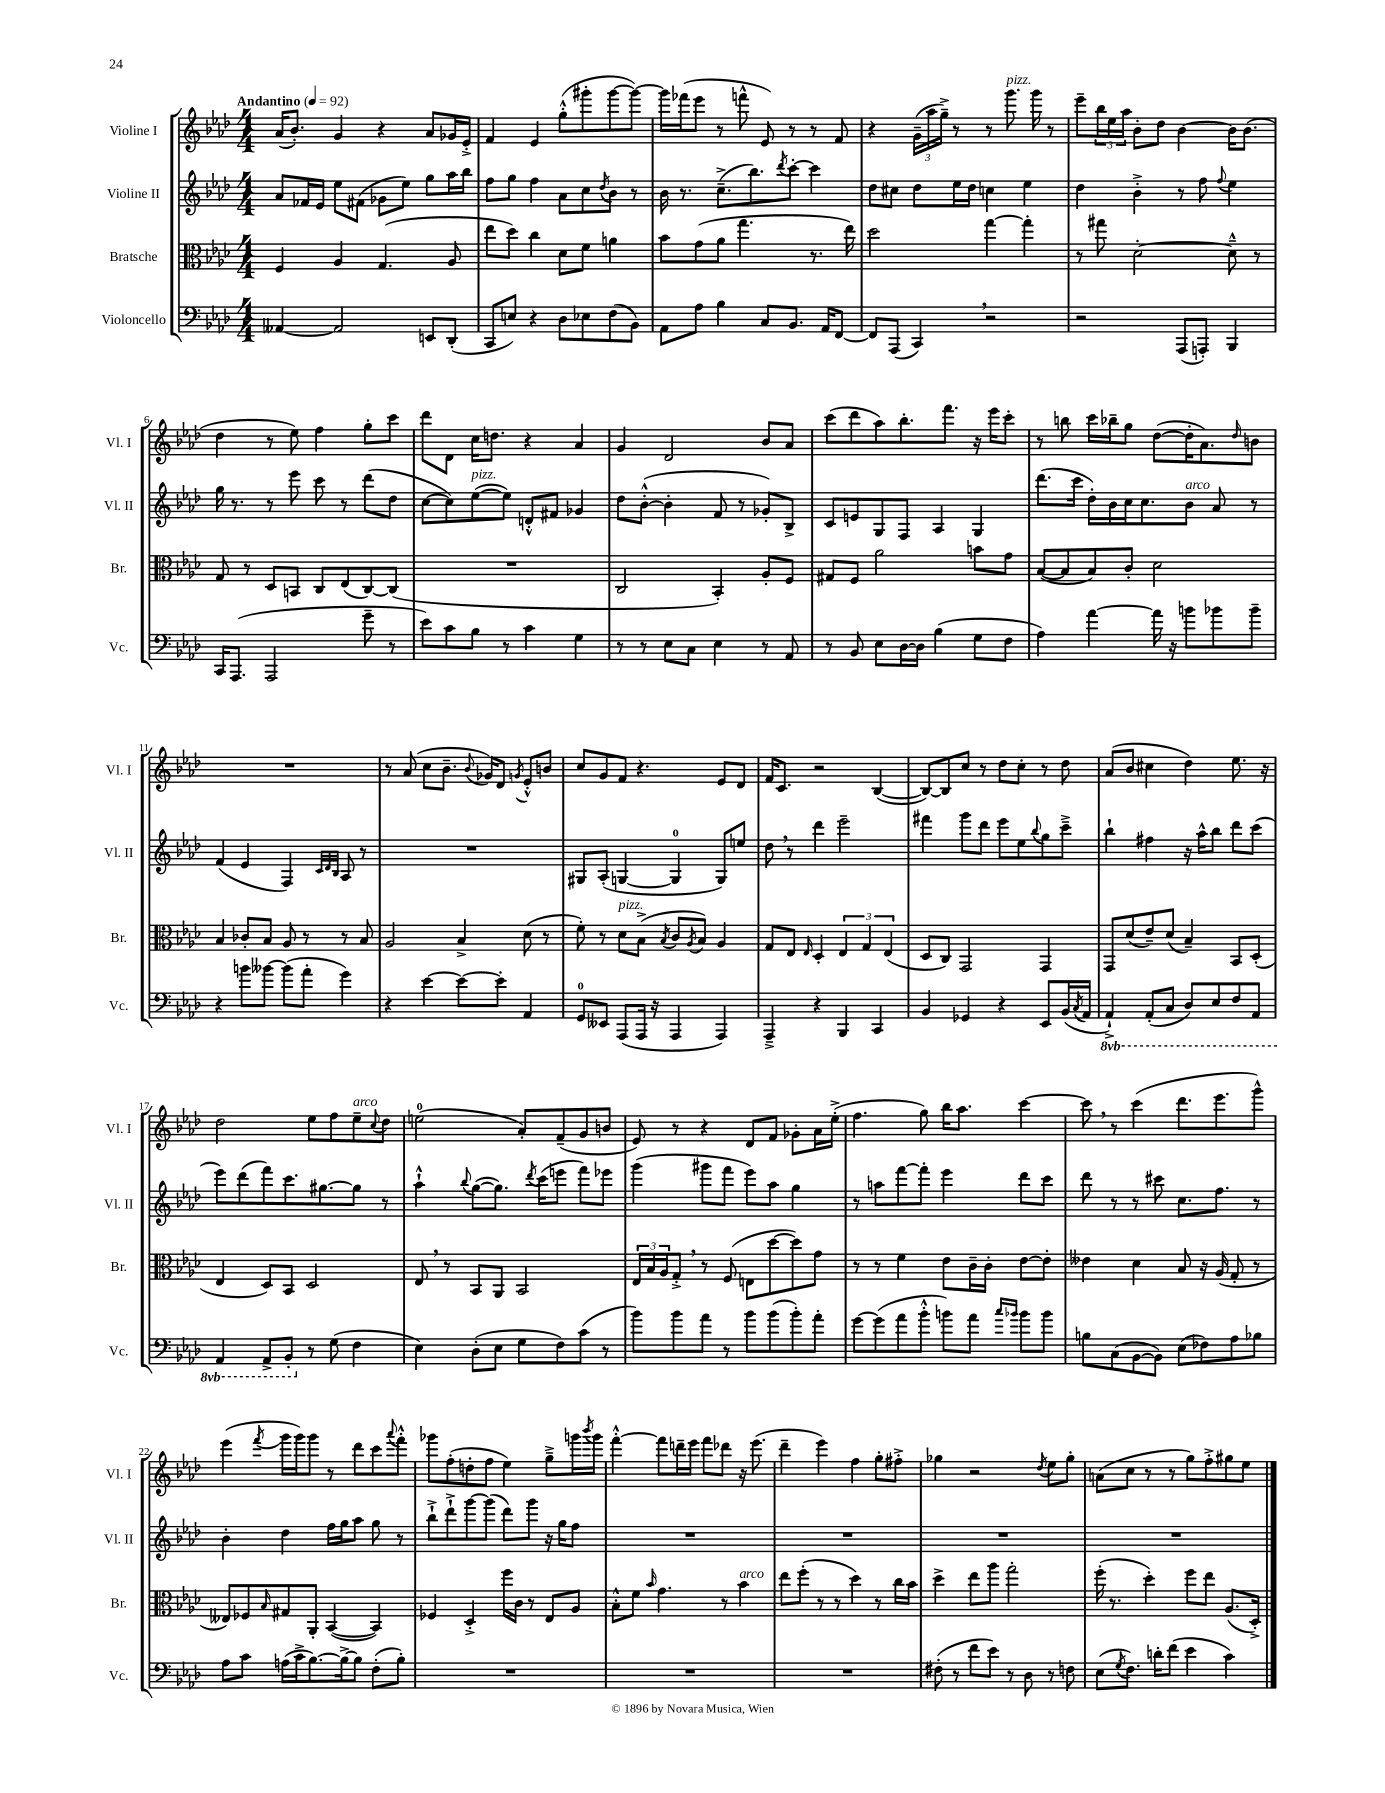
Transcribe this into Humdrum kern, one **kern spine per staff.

**kern	**kern	**kern	**kern
*staff4	*staff3	*staff2	*staff1
*clefF4	*clefC3	*clefG2	*clefG2
*k[b-e-a-d-]	*k[b-e-a-d-]	*k[b-e-a-d-]	*k[b-e-a-d-]
*M4/4	*M4/4	*M4/4	*M4/4
*MM92	*MM92	*MM92	*MM92
[4AA--	4F	8a-	(16a-
.	.	.	8.b-')
.	.	16f-	.
.	.	16e-	.
2AA--]	4A-	8ee-	4g
.	.	(8f#	.
.	(4.G	8g-	4r
.	.	8ee-)	.
8EE	.	8gg	8a-
(8DD-'	8A-	16aa-	16g-
.	.	16bb-	16e-'^
=	=	=	=
8CC	8ee-	8ff	4f
8E)	8dd-)	8gg	.
4r	4cc	4ff	4e-
8D-	8d-	8a-	(8gg'^^
8E-	8f	8cc	8ggg#'
.	.	8qdd-	.
(8F	4a	8b-	[8ggg#
8BB-)	.	8r	8ggg#_)
=	=	=	=
8AA-	8b-	16b-	16ggg#]
.	.	8.r	(16fff-
8A-	(8g	.	8eee-
4B-	8a-	(8.cc~^	8r
.	4.gg	.	8fff^^
.	.	8.bb-)	.
8C	.	.	8e-)
.	.	8qddd-	.
8.BB-	.	[8ccc'	8r
.	8.r	4ccc]	8r
16AA-	.	.	.
[8FF	.	.	8f
.	16ee-)	.	.
=	=	=	=
8FF]	2dd-	8dd-	4r
(8AAA-	.	8cc#	.
4CC)	.	8dd-	(24g~
.	.	.	24aa-
.	.	.	24gg~^)
.	.	16ee-	8r
.	.	16dd-	.
2r	[4gg	4cc	8r
.	.	.	8.ggg
.	4gg']	4ee-	.
.	.	.	16ggg
.	.	.	8r
=	=	=	=
2r	8r	4dd-	8eee-~
.	8gg#	.	24bb-
.	.	.	24ee-
.	.	.	24aa-
.	[2d-'	4b-'^	8b-'
.	.	.	8dd-
(8AAA-	.	8r	[4b-
8AAA')	.	8ff	.
.	.	8qqff	.
4BBB-	8d-~^^]	4ee-	16b-]
.	.	.	(8.b-
.	8r	.	.
=	=	=	=
16CC	8G	16gg	4dd-
(8.AAA-	.	8.r	.
.	8r	.	.
2AAA-	8D-	8r	8r
.	8BB	8eee-	8ee-)
.	8C	8ccc	4ff
.	(8E-	8r	.
8g~	[8C)	(8ddd-	8gg'
8r	(8C]	8dd-	8ccc
=	=	=	=
8e-)	1r	[8cc	8ddd-
8c	.	8cc])	8d-
8B-	.	([8ee-	16cc
.	.	.	8.dd
8r	.	8ee-])	.
4c	.	8d'^^	4r
.	.	8f#	.
4G	.	4g-	4a-
=	=	=	=
8r	2C	8dd-	4g
8r	.	([8b-'^^	.
8E-	.	4b-']	2d-
8C	.	.	.
4E-	4BB-')	8f	.
.	.	8r	.
8r	8A-'	8g-')	8b-
8AA-	8F	8B-^	8a-
=	=	=	=
8r	8G#	8c	(8ccc
8BB-	8F	8e	8ddd-
8E-	2a-	8G	8aa-)
[16D-	.	8F	8.bb-'
16D-]	.	.	.
(4B-	.	4A-	.
.	.	.	8.fff
8G	8b	4G	16r
.	.	.	16eee-
8F	8g	.	8ccc'
=	=	=	=
4A-)	([8B-	(8.ddd-	8r
.	8B-]	.	8bb
.	.	16ccc	.
[4a-	8B-)	16dd-')	16ccc
.	.	16b-	16bb-~
.	8c'	16cc	8gg
.	.	8.cc	.
16a-]	2d-	.	([8dd-
16r	.	.	.
8b	.	8b-	16dd-']
.	.	.	8.a-)
8b-	.	8a-	.
.	.	.	16qqdd-
8b-~	.	8r	8b
=	=	=	=
4r	4B-	(4f	1r
8b	8c-'	4e-	.
[8b--	8B-	.	.
(8b--]	8A-	4F)	.
8a-'	8r	.	.
.	.	32qqc	.
.	.	32qqd-	.
.	.	32qqB-	.
4g)	8r	8A-	.
.	8B-	8r	.
=	=	=	=
4r	2A-	1r	8r
.	.	.	(8a-
[4e-	.	.	8cc
.	.	.	8.b-~
8e-_	4B-^	.	.
.	.	.	8qqb-
.	.	.	16g-)
8e-']	.	.	8d-
.	.	.	8qg
4AA-	(8d-	.	8e-'^^
.	8r	.	8b
=	=	=	=
8GG	8f')	8G#	8cc
8EE--	8r	(8A-'	8g
(8AAA-	8d-	[4G	8f
16AAA-	(8B-^	.	4.r
16r	.	.	.
.	8qB-	.	.
4AAA-	8c	4G]	.
.	8qA-	.	.
.	8B-)	.	.
4AAA-)	4A-	8G)	8e-
.	.	8ee	8d-
=	=	=	=
4AAA-~^	8G	8dd-	16f
.	.	.	8.c
.	8E-	8r	.
.	16qqE-	.	.
4r	4D-'	4ddd-	2r
4BBB-	6E-	2eee-~	.
.	6G	.	.
4CC	.	.	([4B-
.	(6E-	.	.
=	=	=	=
4BB-	8D-	4fff#	8B-_)
.	8C)	.	8B-]
4GG-	2GG	8ggg	8cc
.	.	8ddd-	8r
4r	.	8eee-	8dd-
.	.	8ee-	8cc'
.	.	8qqbb-	.
8EE-	4GG	8gg	8r
(16BB-	.	8ccc~^	8dd-
8qC	.	.	.
16AA-	.	.	.
=	=	=	=
4AAA-`^)	8GG	4bb-`	(8a-
.	(8d-	.	8b-
(8AAA-'	8e-~)	4ff#	4cc#
8CC	(8d-	.	.
8DD-)	4B-~)	16r	4dd-)
.	.	16aa-^^	.
8EE-	.	8bb-	.
8FF	8BB-	8ddd-	8.ee-
8AAA-	(8D-'	(8ccc	.
.	.	.	16r
=	=	=	=
4AAA-	4E-	8eee-)	2dd-
.	.	(8ddd-	.
8AAA-^	8D-)	8fff)	.
8BBB-'	8BB-	8.ccc	.
8r	2D-	.	8ee-
.	.	[8.gg#	.
(8G	.	.	8ff
4F	.	8gg#]	8ee-~
.	.	.	8qqcc
.	.	8r	8dd-
=	=	=	=
4E-)	8E-	4aa-`^^	(2ee
.	8r	.	.
.	.	8qqbb-	.
(8D-'	8BB-	([8gg	.
8E-	8AA-	8.gg])	.
8G	2BB-	.	8a-')
.	.	8qddd-	.
.	.	(16ccc	.
8F)	.	8eee	(8f~
(8c	.	8fff)	8g
8r	.	8eee-	8b
=	=	=	=
8b-)	24E-	(4ggg	8e-)
.	24B-	.	.
.	24A-	.	.
8b-	8G'^	.	8r
8a-	8r	8ggg#	4r
8r	(8F	8fff	.
8b-	8E	8eee-)	8d-
(8b-	[8dd-	8aa-	8f
8b-')	8dd-])	4gg	8g-'
8a-'	8g	.	16a-
.	.	.	(16ee-'^
=	=	=	=
[8g	8r	8r	4.ff
(8g]	8r	8aa	.
8a-	4f	[8fff	.
8b-'^^	.	8fff']	8gg)
8b)	8e-	4eee-	16bb-
.	.	.	8.aa-
8a-	16c~	.	.
.	16c'	.	.
16qqcc	.	.	.
16qqb-	.	.	.
8b-	[8e-	8ddd-	[4ccc
8b-	8e-']	8ccc	.
=	=	=	=
8B	4e--	8ddd-	8ccc]
(8C	.	8r	8r
[8BB-	4d-	8r	(4ccc
8BB-])	.	8ccc#	.
(8E-	8B-	8.cc	8.ddd-
8F-)	16r	.	.
.	(16A-	8.ff	8.eee-
8A-	8G'	.	.
8B-	8r	8r	8ggg^^)
=	=	=	=
8A-	8E--)	4b-'	(4eee-
8c	8F-	.	.
.	16qqB-	.	8qfff
(16A	8G#	4dd-	16ggg
16c^	.	.	16ggg)
[8.B-)	8AA-'	.	8ggg
.	([4BB-	16ff	8r
16B-^_	.	16gg	.
8B-]	.	8aa-	8ddd-
(8F'	4BB-])	8gg	8ccc
.	.	.	8qqaaa-
8B-')	.	8r	8fff'^^
=	=	=	=
1r	4F-	8bb-`^	8ggg-
.	.	8ddd-`^	(8ff'
.	4D-'^	[8ggg	8dd'
.	.	(8ggg]	8ff
.	16ff	8ddd-)	4ee-)
.	16c	.	.
.	8r	8ggg	.
.	8E-	16r	8gg~^
.	.	16gg	.
.	8A-	8ff	16ggg
.	.	.	8qbbb-
.	.	.	16ggg
=	=	=	=
1r	8B-'^^	1r	[4fff'^^
.	8f	.	.
.	16qqb-	.	.
.	4.g	.	8fff]
.	.	.	16ddd~
.	.	.	16eee-
.	.	.	8fff
.	8r	.	8ddd-
.	4b-	.	16r
.	.	.	(8.eee-
=	=	=	=
1r	8ee-	1r	4ddd-~
.	(8ff'	.	.
.	8r	.	4eee-)
.	8r	.	.
.	4dd-)	.	4ff
.	8r	.	8gg'
.	16cc	.	8ff#'^
.	16b-	.	.
=	=	=	=
(8F#'	4dd-^	1r	4gg-
8r	.	.	.
8f	8ee-	.	2r
8e-)	8aa-	.	.
8r	2gg'	.	.
8D-	.	.	.
.	.	.	8qdd-
8r	.	.	8ee-
8F	.	.	8gg-'
=	=	=	=
(8E-	(16ff'	1r	(8a
.	8.r	.	.
8qG	.	.	.
8.F)	.	.	8cc
.	4dd-')	.	8r
16d'	.	.	.
(8f	.	.	8r
4e-	8ff	.	8gg)
.	8ee-	.	8ff'^
4c)	(8.A-	.	8gg#
.	.	.	8ee-
.	16D-'^)	.	.
==	==	==	==
*-	*-	*-	*-
